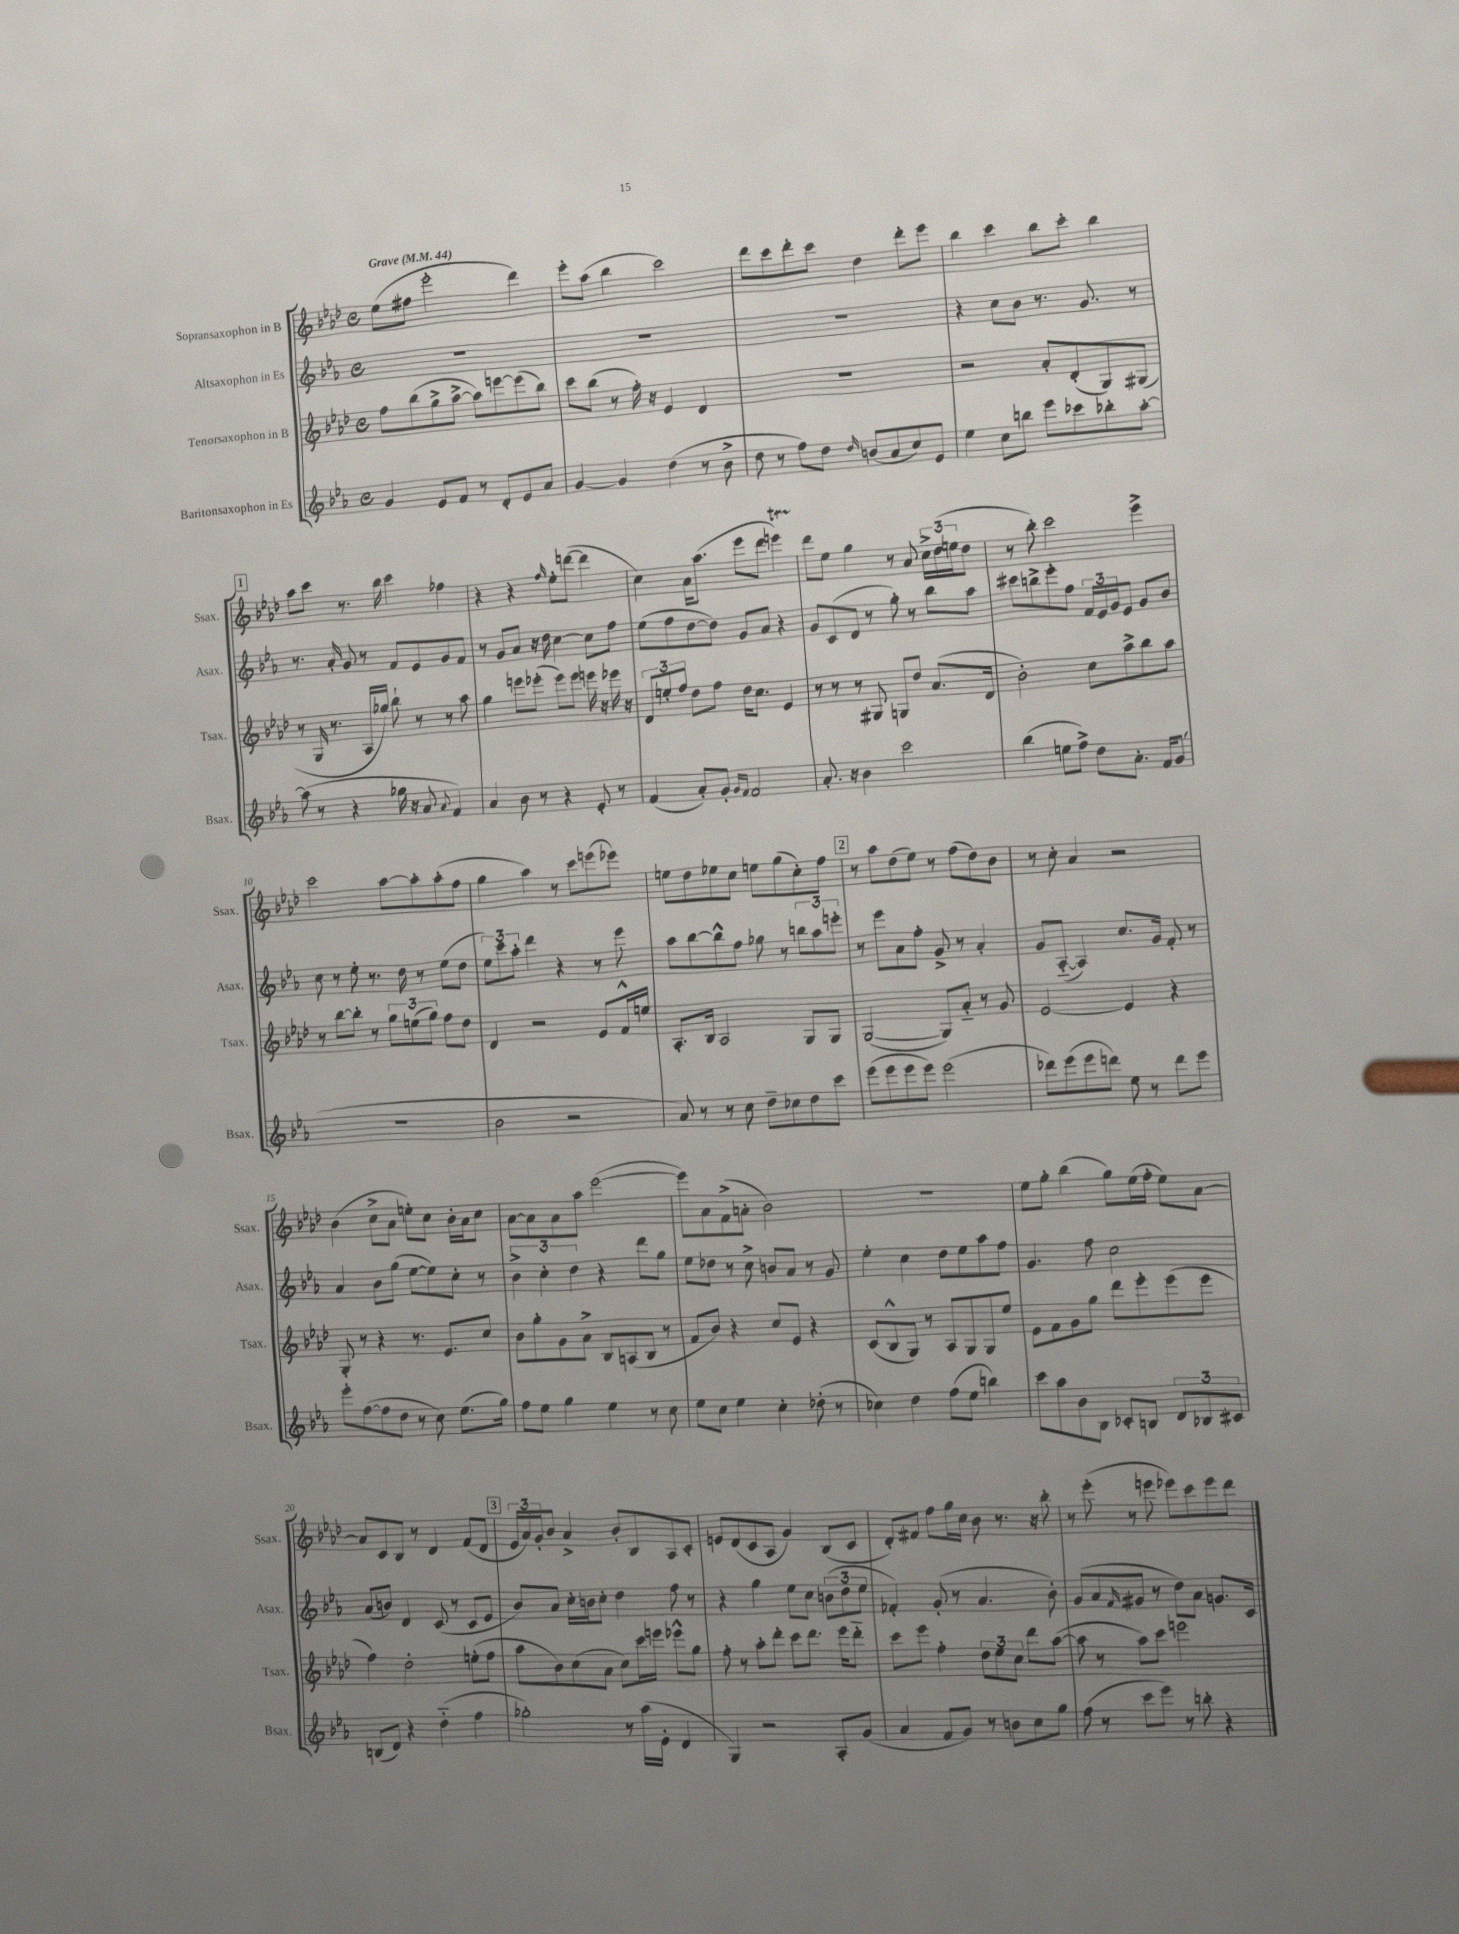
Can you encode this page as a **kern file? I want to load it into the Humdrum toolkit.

**kern	**kern	**kern	**kern
*staff4	*staff3	*staff2	*staff1
*clefG2	*clefG2	*clefG2	*clefG2
*k[b-e-a-]	*k[b-e-a-d-]	*k[b-e-a-]	*k[b-e-a-d-]
*M4/4	*M4/4	*M4/4	*M4/4
*met(c)	*met(c)	*met(c)	*met(c)
*MM44	*MM44	*MM44	*MM44
4g/	8ff\L	1r	(8ee-\L
.	(8bb-\	.	8ff#\J
8e-/L	8gg^\	.	2eee-'\
8f/J	[8aa-^\J	.	.
8r	8aa-\]L)	.	.
8d'/L	[8eee\	.	.
8e-/	(8eee\]	.	4ddd-\)
8a-/J	8bb-\J)	.	.
=	=	=	=
[4g/	8ccc\L	1r	8eee-'\L
.	(8bb-\J	.	(8aa-\J
4g/]	8r	.	4bb-\
.	16ff'\)	.	.
.	16r	.	.
(4dd\	4e-/	.	2ccc\)
8r	4d-/	.	.
8b-^\	.	.	.
=	=	=	=
8dd\	1r	1r	8ddd-\L
8r	.	.	8ccc\
8ff\L)	.	.	8ddd-'\
8dd\J	.	.	8ccc\J
16qqdd/	.	.	.
(8b/L	.	.	4dd-\
8a-/	.	.	.
8cc/)	.	.	8ddd-'\L
8e-/J	.	.	8eee-\J
=	=	=	=
4ee-\	2r	4r	4bb-\
8cc\L	.	8cc\L	4ccc\
8bb\J	.	8b-\J	.
8eee-\L	8a-'/L	8.r	8bb-\L
8ccc-\	(8d-'/	.	8ccc'\J
.	.	8.g/	.
8bb-'\	8G/)	.	4bb-\
[8aa-'\J	(8G#/J	8r	.
=	=	=	=
(8aa-\]	8r	8.r	8aa-\L
8r	16G/	.	8ccc\J
.	8.r	16a-'/	.
4r	.	8g/	8.r
.	16A-/LL	8r	.
.	16gg-/JJ)	.	16bb-\
16gg-\	8bb-`\	8f/L	4ccc\
16r	.	.	.
8a-/	8r	8e-/	.
8qqa-/	.	.	.
4f/)	8r	8g/	4ff-\
.	8aa-\	8f/J	.
=	=	=	=
4a-/	4gg\	8r	4r
.	.	8g/L	.
8b-\	8eee\L	8a-/J	4r
8r	(8eee-'\J	16r	.
.	.	16dd\	.
.	.	.	16qqff/
4r	8eee-\L)	[4cc\	8ee-'\L
.	8eee-\J	.	([8ddd\J
8e-'/	16eee\	8cc\]L	4ddd\]
.	16r	.	.
8r	16eee-\	8ff\J	.
.	16r	.	.
=	=	=	=
(4f/	12d-/L	(8ee-\L	4cc\)
.	12ee'/	.	.
.	.	8ff\	.
.	12ff/J	.	.
8a-'/L)	8dd-\L	[8dd\	16a-\LK
.	.	.	(8.aa-\J
8g'/J	8ff\J	8dd\]J)	.
16qqg/LL	.	.	.
16qqf/JJ	.	.	.
2f/	16dd-\LK	8g/L	8eee-\L
.	8.cc\J	.	.
.	.	8a-/J	8ddd-\J
.	4e-/	4r	4eee\)
=	=	=	=
8.a-'/	8r	8g/L	8ddd-\L
.	8r	(8c/	8ee-\J
16r	.	.	.
4b-\	8r	8d/J	4gg\
.	8G#/	8r	.
2ccc\	8G/L	8gg'\)	8r
.	8dd-/J	8r	8a-/
.	(8.a-/L	8bb-\L	24cc^\LL
.	.	.	(24dd-\
.	.	.	24ee\J
.	.	8aa-\J	8dd-\J
.	16d-/Jk	.	.
=	=	=	=
(4bb-\	2b-'\)	8ccc#\L	8r
.	.	8bb^\	8bb-'\)
8ee\L	.	8eee-'\	2ccc\
8ff^\J)	.	8ff\J	.
8dd\L	8cc\L	24f/LL	.
.	.	24e-/	.
.	.	24g/J	.
8.a-'\J	8aa-^\	8e-/J	.
.	8bb-\	8g/L	4eee-^\
16f/LK	.	.	.
(8g/J	8aa-\J	8b-/J	.
=	=	=	=
1r	8r	8cc\	2ccc\
.	[8bb-\L	8r	.
.	8bb-'\]J	8ee-'\	.
.	8r	8.r	.
.	12gg\L	.	[8aa-\L
.	.	16dd\	.
.	(12ee\	.	.
.	.	8r	8aa-'\]
.	12gg\J)	.	.
.	8ff\L	(8ee-\L	(8aa-'\
.	8dd-\J	8dd\J	8ff\J
=	=	=	=
2b-\	4d-/	12ee-\L)	4gg\
.	.	12ccc\	.
.	.	12aa-'\J	.
.	2r	4ddd\	4aa-\)
2r	.	4r	8r
.	.	.	8ccc\L
.	8e-/L	8r	(8eee\
.	16f^^/L	8eee-\	8eee-\J)
.	16ee/JJ	.	.
=	=	=	=
8a-/)	8.A-'/L	8aa-\L	8ee\L
8r	.	[8bb-\	8dd-\
.	16B-/Jk	.	.
8r	2A-/	8bb-^^\]	8ee-\
8cc\	.	8ff\J	8cc\J
8dd~\L	.	8gg-\	8ee\L
8cc-\	.	8r	(8gg\
8dd\	8G/L	12bb\L	8cc'\)
.	.	12aa-\	.
8ccc\J	8G/J	.	8ff\J
.	.	12eee'\J	.
=	=	=	=
(8eee-\L	([2G/	8r	8r
8eee-\	.	8eee-\L	8aa-\L
8eee-\	.	8a-\	(8dd-\
8eee-\J)	.	8ff'\J	8ee-\J)
(2eee-\	8G/]L)	8g^/	8r
.	8a-'~/J	8r	(8ff\L
.	8r	4a-'/	8dd-\)
.	8g/	.	8b-\J
=	=	=	=
8ddd-\L)	[2e-/	8g/L	8r
(8eee-\	.	([8A-'~/J	8cc'\
8eee-\	.	4A-/])	4a-/
8ddd\J)	.	.	.
8ee-\	4e-/]	8.cc/L	2r
8r	.	.	.
.	.	16g/Jk	.
8ddd\L	4r	8f'/	.
8eee-\J	.	8r	.
=	=	=	=
8eee-'\L	8G'/	4a-/	(4b-\
([8ff\	8r	.	.
8ff\]	4r	8b-\L	8cc^\L
8dd\J	.	(8gg\J	8a-\J
8r	8.r	[8ee-\L	8ee'\L)
8cc\)	.	8ee-\])	8cc\J
.	8.e-/L	.	.
(8.ee-\L	.	8cc'\J	16b-'\LL
.	.	.	16a-\J
.	8cc/J	8r	8cc\J
16gg\Jk)	.	.	.
=	=	=	=
8ff\L	8b-\L	6b-^\	[8a-\L
8ee-\J	8gg'\	.	8a-\]
.	.	6cc'\	.
4gg\	8g\	.	8a-\
.	.	6dd\	.
.	8a-^\J	.	8aa-\J
4ee-\	8B-/L	4r	([2eee-\
.	(8A/	.	.
8r	8B-/J	8ddd\L	.
8cc\	8r	8gg\J	.
=	=	=	=
8ee-\L	8f/L	8ee-\L	8eee-\]L)
8cc\J	8b-/J)	8dd-\J	8a-\
4ee-\	4r	8r	(8f^\
.	.	8cc^\	8a'\J
4cc'\	8cc/L	8b/L	2b-\)
.	8e-/J	8a-/J	.
(8dd-'\	4r	8r	.
8r	.	8g/	.
=	=	=	=
4cc-\)	(8c/L	4ee-'\	1r
.	8B-^^/	.	.
4dd\	8G/J)	4cc\	.
.	8r	.	.
(8ff\L	8A-/L	8dd\L	.
8ee-\J	8G/	8ee-\	.
4bb\)	8G/	8aa-\	.
.	8ee-/J	8ff\J	.
=	=	=	=
8ccc\L	8e-\L	4.g/	8ee-\L
8aa-\	8f\	.	8gg'\J
8b-\	8g\	.	(4bb-\
8B-\J	8gg\J	8ff\	.
8c-'/L	8ddd-\L	2cc\	8gg\L)
8B/J	8eee-'\	.	(16ee-\L
.	.	.	16ff'\JJ
12d/L	(8eee-\	.	8ee-\L)
12B-/	.	.	.
.	8eee-\J	.	[8a-\J
12c#/J	.	.	.
=	=	=	=
(8B/L	4ff\)	(8a-/L	8a-/]L
8d/J)	.	8b/J)	8c/
4r	2dd-'\	4d/	8B-/J
.	.	.	8r
(4dd'~\	.	(8c/	4d-/
.	.	8r	.
4ff\	(8ee'\L	8c/L	(8f/L
.	8ff\J	8e-/J	8d-/J
=	=	=	=
2gg-'\)	8aa-\L	8b-/L)	24e-/LL
.	.	.	24a-/)
.	.	.	24g'/J
.	8b-\)	8a-/J	8b-/J
.	(8cc\	16cc'\LL	4a-^/
.	.	16b\J	.
.	8a-\J	8cc'\J	.
8r	8cc\L)	4dd\	8b-'/L
(16aa-\LL	16ccc\L	.	8B-/
16e-'\JJ	16eee\JJ	.	.
4d/	8eee-^^\L	8ff\	8A-/
.	8gg\J	8r	8c'/J
=	=	=	=
4G/)	8ff'\	4r	8e/L
.	8r	.	(8d-/
2r	8aa-'\L	4gg\	8c/
.	8ddd-'\J	.	8A-/J
.	8ccc\L	8ee-\L	4g/)
.	8.ddd-\J	8cc\J	.
8A-'/L	.	(12b\L	(8B-/L
.	16eee-\LK	.	.
.	.	12dd\	.
(8g/J	8ddd-'~\J	.	8c/J
.	.	12ee-\J	.
=	=	=	=
4a-/	8ccc\L	4f-'/)	8d-'/L)
.	8eee-\J	.	8f#/J
8f/L	4ff'\	(8g'/	8ff\L
8g/J)	.	8r	16gg\L
.	.	.	16cc\JJ
8r	12dd-\L	4.a-/	8b-\
.	12ee-\	.	.
8b\L	.	.	8.r
.	12cc\J	.	.
8cc\	8ddd-\L	.	.
.	.	.	16r
8gg\J	([8aa-\J	8b-'\)	8bb-'\
=	=	=	=
(8ff\	8aa-\]	(8g/L	8r
8r	8r	8a-/	(8eee-'\
.	.	16qqf/	.
8ccc\L	8aa-\L)	8g#/J	8r
8eee-\J)	8ccc\J	8r	8eee\
8r	2eee\	8dd\L)	8eee-\L)
8bb'\	.	8a-\J	8ccc\
4r	.	8.g/L	8eee-\
.	.	.	8ddd-\J
.	.	16c/Jk	.
==	==	==	==
*-	*-	*-	*-
